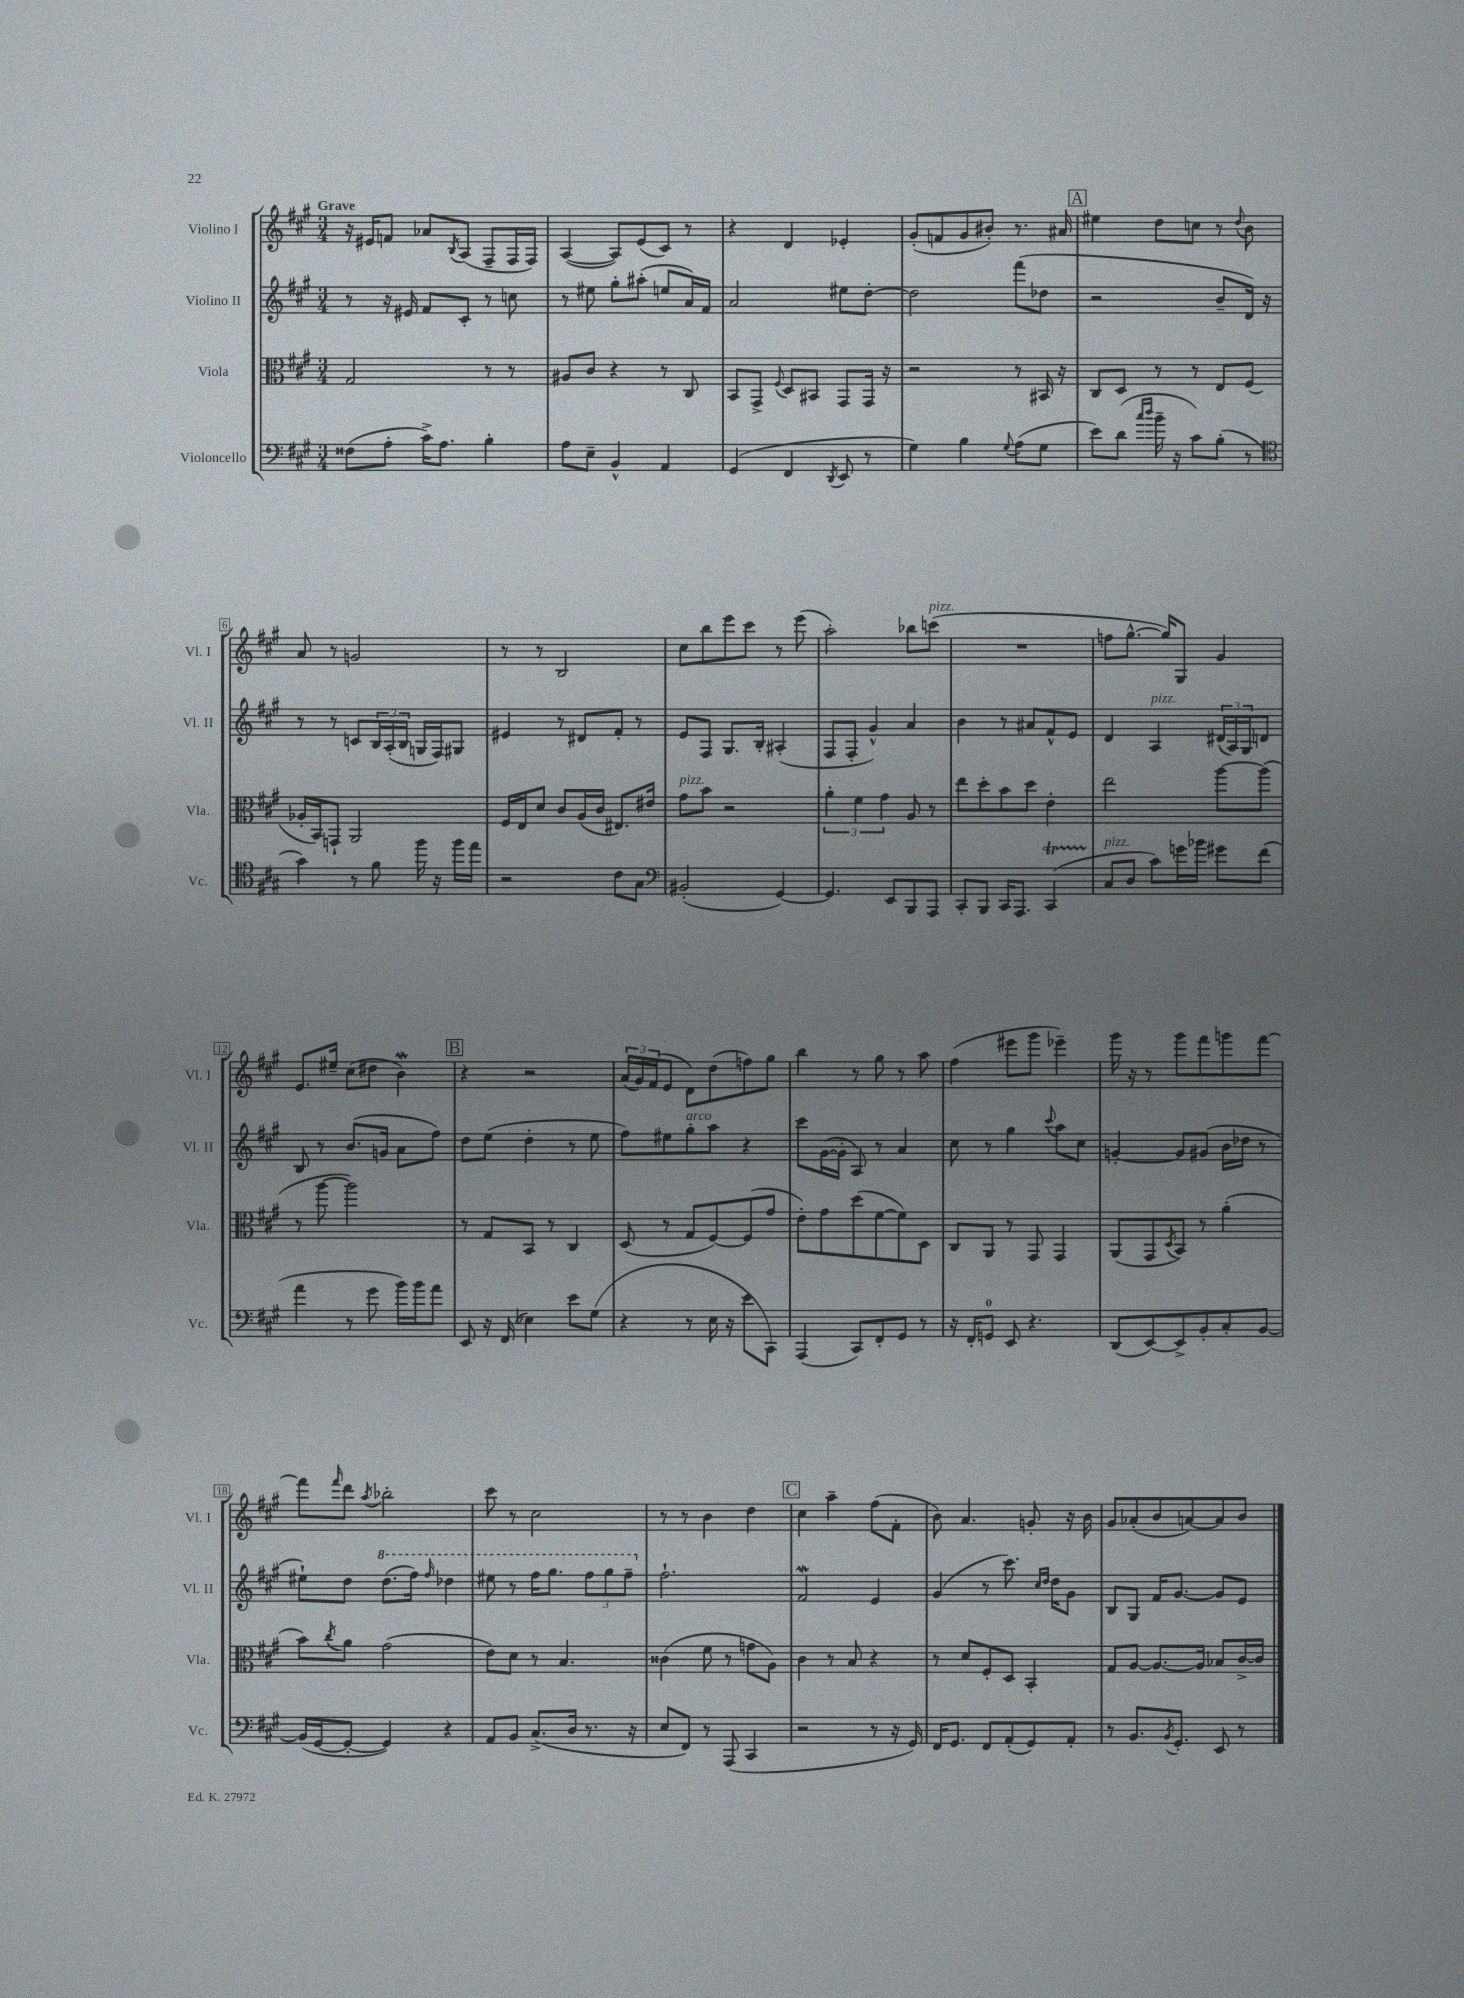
<<
\new StaffGroup <<
\new Staff = "s0" \with { instrumentName = "Violino I" shortInstrumentName = "Vl. I" } {
    \clef treble \key a \major \numericTimeSignature \time 3/4 \tempo "Grave"
    r16 eis'16 f'8 aes'8 \acciaccatura { b8 } a8( fis8-- fis16 fis16) |
    a4~( a8) e'8( cis'8) r8 |
    r4 d'4 ees'4-. |
    gis'8-.( f'8 gis'8 bis'8-.) r8. ais'16 |
    \mark \markup { \box "A" } eis''4 d''8 c''8 r8 \appoggiatura { d''8 } b'8 |
    a'8 r8 g'2 |
    r8 r8 b2 |
    cis''8 b''8 e'''8 cis'''8 r8 e'''8( |
    a''2-.) bes''8 c'''8^\markup { \italic "pizz." }( |
    R2. |
    f''8 gis''8.~-^ gis''16) gis8 gis'4 |
    e'8. eis''16-- cis''8( dis''8 b'4\mordent) |
    \mark \markup { \box "B" } r4 r2 |
    \tuplet 3/2 { a'16( gis'16) fis'16( } e'8 d'8) d''8( f''8) gis''8 |
    b''4 r8 gis''8 r8 a''8 |
    fis''4( eis'''8 gis'''8 ees'''4--) |
    gis'''16 r16 r8 gis'''8 fis'''8 g'''8 fis'''8~ |
    fis'''8 \grace { fis'''16 } d'''8 \acciaccatura { a''8 } bes''2-. |
    cis'''8 r8 cis''2 |
    r8 r8 b'4 d''4 |
    \mark \markup { \box "C" } cis''4 a''4-- fis''8( fis'8-. |
    b'8) a'4. g'8-. r16 b'16 |
    gis'8 aes'8-.( b'8 a'8~) a'8 b'8 \bar "|." |
}
\new Staff = "s1" \with { instrumentName = "Violino II" shortInstrumentName = "Vl. II" } {
    \clef treble \key a \major \numericTimeSignature \time 3/4
    r8 r16 eis'16 fis'8 cis'8-. r8 c''8 |
    r8 eis''8 gis''8-. ais''8-.( e''8 a'16) fis'16 |
    a'2 eis''8 d''8~-. |
    d''2 fis'''8( des''8 |
    \mark \markup { \box "A" } r2 b'8-- d'16) r16 |
    r8 r8 c'8 \tuplet 3/2 { b16 a16-.( b16 } g16 fis16) gis8 |
    eis'4 r8 dis'8 fis'8-. r8 |
    e'8 fis8 gis8. b16-. ais4-.( |
    fis8 fis8-. gis'4-^) a'4 |
    b'4 r8 ais'8 fis'8-^ e'8 |
    d'4 a4^\markup { \italic "pizz." } \tuplet 3/2 { dis'16( a16) gis16 } d'8 |
    b8 r8 b'8.( g'16 a'8 fis''8) |
    \mark \markup { \box "B" } d''8 e''8( d''4-. r8 e''8 |
    fis''8) eis''8 gis''8-.^\markup { \italic "arco" } a''8 r4 |
    cis'''8 gis'16~( gis'16-. a8) r8 a'4 |
    cis''8 r8 gis''4 \appoggiatura { cis'''8 } a''8 cis''8 |
    g'4~-. g'8 gis'8( b'16 des''16 r8 |
    eis''8-!) d''8 \ottava #1 d'''8.( fis'''16) \grace { fis'''16 } des'''4 |
    eis'''8 r8 fis'''16 gis'''8. \tuplet 3/2 { fis'''8 gis'''8 fis'''8-- \ottava #0 } |
    fis''2.-! |
    \mark \markup { \box "C" } fis'2\mordent e'4 |
    gis'4( r8 cis'''8.) \grace { cis''16 d''16 } d''16 gis'8 |
    b8 gis8 fis'16 gis'8.~ gis'8 e'8 \bar "|." |
}
\new Staff = "s2" \with { instrumentName = "Viola" shortInstrumentName = "Vla." } {
    \clef alto \key a \major \numericTimeSignature \time 3/4
    gis2 r8 r8 |
    ais8 cis'8 r4 r8 cis8 |
    b,8 gis,8-> \appoggiatura { fis8 } d8 bis,8 gis,8 gis,16 r16 |
    r2 r8 bis,16 r16 |
    \mark \markup { \box "A" } cis8 d8 r8 r8 e8 fis8( |
    aes16-. b,16) g,8-! a,2 |
    fis16 e16 d'8 cis'8 a16( cis'16 eis8.) eis'16 |
    gis'8^\markup { \italic "pizz." } b'8 r2 |
    \tuplet 3/2 { a'4-. fis'4 gis'4 } a8 r8 |
    e''8 d''8-. b'8 d''8 e'4-. |
    e''2 a''8~ a''8( |
    r8 a''8~ a''2) |
    \mark \markup { \box "B" } r8 gis8 b,8 r8 cis4 |
    d8( r8 gis8 fis8~) fis8( gis'8 |
    e'8-.) gis'8 d''8( fis'8~ fis'8) d8 |
    cis8 a,8 r8 gis,8 gis,4 |
    a,8( gis,8 \acciaccatura { d8 } b,8) r8 a'4-.( |
    b'8) \acciaccatura { cis''8 } a'8 gis'2( |
    e'8) d'8 r8 b4. |
    cisis'4( fis'8 r8 g'8 a8) |
    \mark \markup { \box "C" } cis'4 r8 b8 r4 |
    r8 d'8 fis8-. d8 b,4-. |
    gis8 a8~ a8.~ a16 bes8 cis'16~-> cis'16 \bar "|." |
}
\new Staff = "s3" \with { instrumentName = "Violoncello" shortInstrumentName = "Vc." } {
    \clef bass \key a \major \numericTimeSignature \time 3/4
    fisis8( a8-. cis'16->) a8. b4-. |
    a8 e8-- b,4-^ a,4 |
    gis,4( fis,4 \acciaccatura { d,8 } e,8 r8 |
    gis4) b4 \appoggiatura { gis8 } a8( gis8 |
    \mark \markup { \box "A" } e'8) d'8( \grace { cis''16 d''16 } b'16-- r16 cis'8) b8-.( r8 |
    \clef tenor gis'4) r8 fis'8 fis''16 r16 fis''16 e''16 |
    r2 cis'8 gis8 |
    \clef bass bis,2-.( gis,4~) |
    gis,4. e,8 b,,8 a,,8 |
    cis,8-. b,,8 cis,16 a,,8. cis,4\startTrillSpan( |
    cis8\stopTrillSpan^\markup { \italic "pizz." } d8 cis'8) g'16 bes'16 gis'8 fis'8( |
    a'4 r8 gis'8 b'16) b'16 a'8 |
    \mark \markup { \box "B" } e,8 r16 fis,16( ees4) e'8 gis8( |
    r4 r8 e16 r16 e'8 cis,8) |
    a,,4( cis,8) fis,8-. gis,8 r8 |
    r16 fis,16-. g,8-0 e,8 r4. |
    d,8( e,8~) e,8-> b,8-. cis8-. b,8~ |
    b,16( gis,16~ gis,8~-. gis,4) r4 |
    a,8 b,8 cis8.->( d16 r8. r16 |
    e8 fis,8) r8 a,,8( cis,4 |
    \mark \markup { \box "C" } r2 r8 r16 gis,16) |
    fis,16 gis,8. fis,8 a,8-.( gis,8) a,8-. |
    r8 b,8. \acciaccatura { b,8 } gis,8.-. e,8 r8 \bar "|." |
}
>>
>>
\layout { \context { \Score \override BarNumber.stencil = #(make-stencil-boxer 0.1 0.3 ly:text-interface::print) } }
